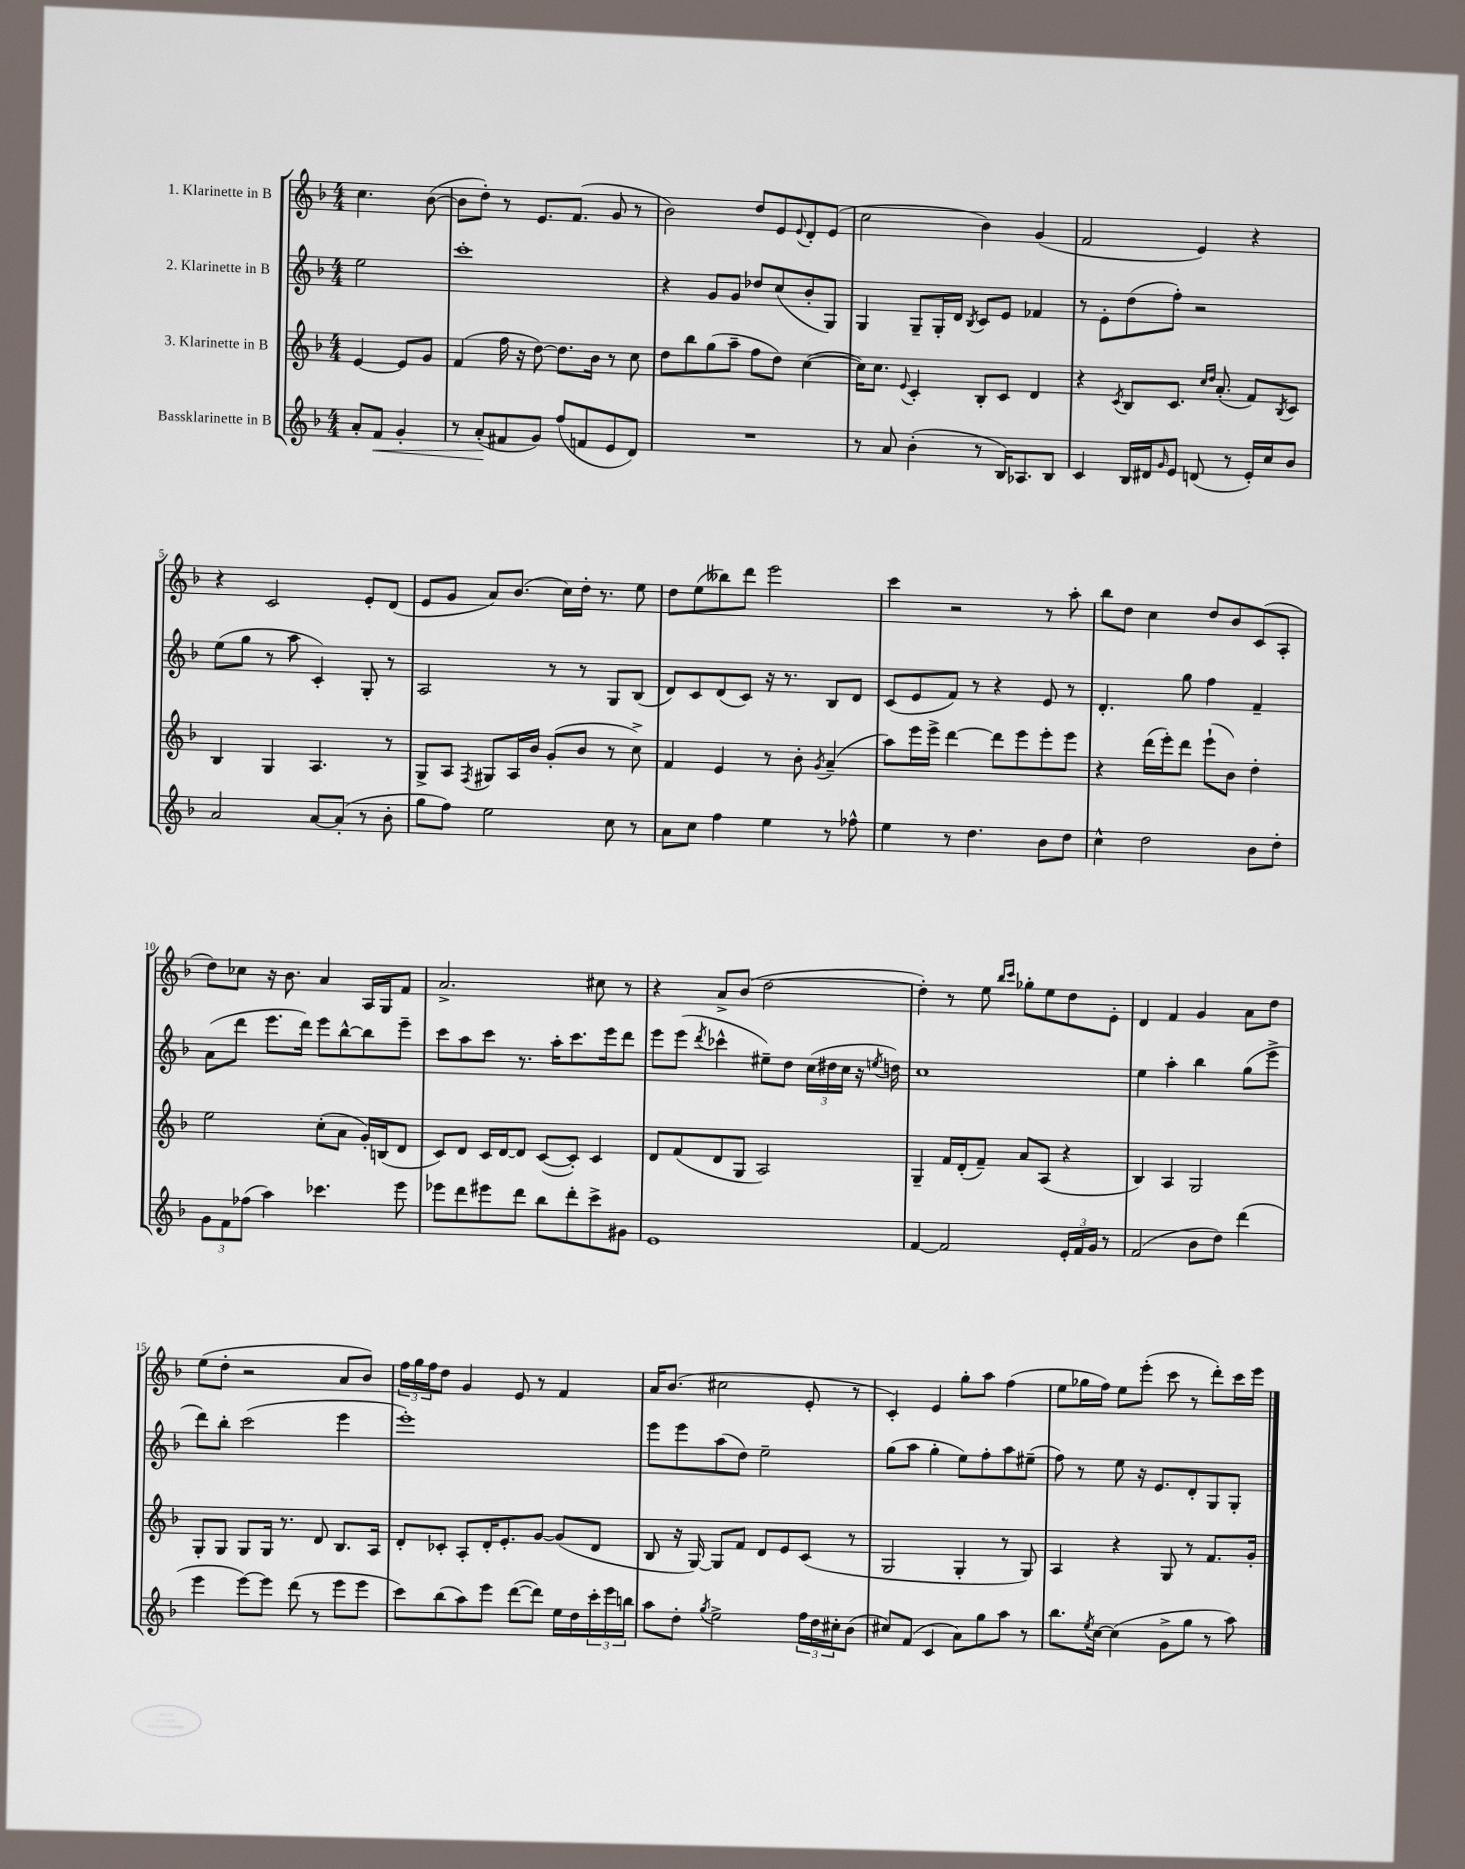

**kern	**kern	**kern	**kern
*staff4	*staff3	*staff2	*staff1
*clefG2	*clefG2	*clefG2	*clefG2
*k[b-]	*k[b-]	*k[b-]	*k[b-]
*M4/4	*M4/4	*M4/4	*M4/4
8a'/L	[4e/	2ee\	4.cc\
8f/J	.	.	.
4g'/	8e/]L	.	.
.	8g/J	.	([8b-\
=	=	=	=
8r	(4f/	1ccc'	8b-\]L
(8a'/L	.	.	8dd'\J)
8f#/	16ff\	.	8r
.	16r	.	.
8g/J)	[8dd\)	.	8.e/L
(8ff/L	8.dd\]L	.	.
.	.	.	(8.f/J
8f/	.	.	.
.	16b-\Jk	.	.
8e/	8r	.	8g/
8d/J)	8cc\	.	8r
=	=	=	=
1r	8dd\L	4r	2b-\)
.	8bb-\	.	.
.	(8gg\	8g/L	.
.	8aa~\J	8g/J	.
.	8ff\L	8dd-/L	8dd/L
.	8dd\J)	(8cc/	8e/
.	.	.	8qqe/
.	([4cc\	8b-'/	8d'/
.	.	8G/J)	(8e/J
=	=	=	=
8r	16cc\]LK)	4G/	2cc\
.	8.cc\J	.	.
8a/	.	.	.
.	8qqe/	.	.
(4b-'\	4c'/	8G~/L	.
.	.	16G'/L	.
.	.	16d/JJ	.
.	.	8qB-/	.
8r	8B-'/L	8c/L	4b-\)
16B-/LK)	8c/J	8e/J	.
8.A-/	.	.	.
.	4d/	4f-/	(4g/
8B-/J	.	.	.
=	=	=	=
4c/	4r	8r	2f/
.	.	8e'\L	.
.	8qc/	.	.
16B-/LL	8B-/L	(8dd\	.
16d#/J	.	.	.
16qqg/	.	.	.
8e/J	8.c/J	8ff'\J)	.
(8d/	.	2r	4e/)
.	16qqcc/LL	.	.
.	16qqdd/JJ	.	.
.	(8.a'/	.	.
8r	.	.	.
16e'/LL)	8f/L)	.	4r
16cc/J	.	.	.
.	8qB-/	.	.
8b-/J	8c/J	.	.
=	=	=	=
2a/	4B-/	(8ee\L	4r
.	.	8gg\J	.
.	4G/	8r	2c/
.	.	8aa\	.
[8a/L	4.A/	4c'/)	.
(8a'/]J	.	.	.
8r	.	8G'/	8e'/L
8b-'\	8r	8r	(8d/J
=	=	=	=
8gg\L	8G^/L	2A/	8e/L
8ff\J)	8A/J	.	8g/J
.	8qF/	.	.
2ee\	8G#/L	.	8a/L)
.	16A/L	.	(8.b-/J
.	16b-/JJ	.	.
.	(8g'/L	8r	.
.	.	.	16cc\LL)
.	8b-/J	8r	16dd'\JJ
.	.	.	8.r
8cc\	8r	8G/L	.
8r	8cc^\)	(8B-/J	8ee\
=	=	=	=
8a\L	4f/	8d/L)	8dd\L
8cc\J	.	8c/	(8ee\
4ff\	4e/	(8d/	8bb--\)
.	.	8c/J)	8ddd\J
4ee\	8r	16r	2eee\
.	.	8.r	.
.	8b-'\	.	.
.	8qg/	.	.
8r	(4a~/	8B-/L	.
8ff-^^\	.	8d/J	.
=	=	=	=
4ee\	8aa\L)	(8c/L	4ccc\
.	16eee\L	8e/	.
.	16eee^\JJ	.	.
8r	[4ddd\	8f/J)	2r
4.dd\	.	8r	.
.	8ddd\]L	4r	.
.	8eee\	.	.
8b-\L	8eee'\	8e/	8r
8dd\J	8eee\J	8r	8aa'\
=	=	=	=
4cc^^\	4r	4.d'/	8bb-\L
.	.	.	8dd\J
2dd\	(16ddd\LL	.	4cc\
.	16eee'\J)	.	.
.	8ddd\J	8gg\	.
.	(8eee`\L	4ff\	8dd/L
.	8b-\J)	.	8b-/
8b-\L	4dd'\	4f~/	(8c/
8dd'\J	.	.	8A'/J
=	=	=	=
12g\L	2ee\	(8a\L	8dd\L)
12f\	.	.	.
.	.	8ddd\J	8cc-\J
(12ff-\J	.	.	.
4aa\)	.	8.eee\L	16r
.	.	.	8.b-\
.	.	16ddd\Jk)	.
4.ccc-\	(8cc'\L	8eee\L	4a/
.	8a\J	[8bb-^^\	.
.	16g'/LL)	8bb-\]	16A/LL
.	(16B/J	.	16G/J
8eee\	8d/J	8eee~\J	8f/J
=	=	=	=
8eee-\L	8c/L)	8ccc\L	2.a^/
8ddd\	8d/J	8aa\	.
8eee#\	16c/LL	8ccc\J	.
.	[16d/J	.	.
8ddd\J	8d/]J	8.r	.
8bb-\L	([8c/L	.	.
.	.	16aa'\LK	.
8ddd'\	8c'/]J)	8.ccc\	.
8ccc^\	4c/	.	8cc#\
.	.	16eee\k	.
8g#\J	.	8ddd\J	8r
=	=	=	=
1e	8d/L	8eee\L	4r
.	(8f/	(8eee\J	.
.	.	8qddd/	.
.	8d/	4ccc-^^\	8a^/L
.	8G/J	.	(8b-/J
.	2A/)	8ee#~\L)	[2dd\
.	.	8dd\J	.
.	.	(24cc\LL	.
.	.	24dd#\	.
.	.	24cc\JJ	.
.	.	16r	.
.	.	8qee/	.
.	.	16dd\)	.
=	=	=	=
[4f/	4G~/	1cc	4dd'\])
2f/]	16f/LL	.	8r
.	(16d'/J	.	.
.	8f~/J)	.	8ee\
.	.	.	16qqbb-/LL
.	.	.	16qqccc/JJ
.	8a/L	.	8gg-'\L
.	(8A/J	.	8ee\
24e'/LL	4r	.	8dd\
24f/	.	.	.
24g/JJ	.	.	.
8r	.	.	8e'\J
=	=	=	=
(2f/	4B-/)	4ee\	4d/
.	4A/	4aa'\	4f/
8b-\L	2G/	4bb-\	4g/
8dd\J)	.	.	.
(4ddd\	.	(8gg\L	8a\L
.	.	8eee^\J	8dd\J
=	=	=	=
4eee\	8G'/L	8ddd\L)	(8ee\L
.	8G/J	8bb-'\J	8dd'\J
[8eee\L)	8G/L	(2ccc\	2r
8eee\]J	16G/Jk	.	.
.	8.r	.	.
(8ddd\	.	.	.
8r	8d/	.	.
8eee\L	8.B-/L	4eee\	8a/L
8eee\J	.	.	8b-/J)
.	16A/Jk	.	.
=	=	=	=
8ccc\L)	8d'/L	1eee')	24ff\LL
.	.	.	24gg\
.	.	.	24ff\J
(8bb-\	8c-'/J	.	8dd\J
8aa\)	8A'/L	.	4g/
8eee\J	16d'/K	.	.
.	8.e'/	.	.
([8ddd\L	.	.	8e/
8ddd\]J)	[8g/J	.	8r
16ee\LL	(8g/]L	.	4f/
16dd\	.	.	.
24ccc'\	8d/J	.	.
24eee\	.	.	.
24bb\JJ	.	.	.
=	=	=	=
8aa\L	8B-/	8eee\L	16a/LK
.	.	.	(8.b-/J
8dd'\J	16r	8eee\	.
.	[16G/)	.	.
8qgg/	.	.	.
2ee^\	8G/]L	(8aa\	2cc#\
.	8f/J	8dd\J)	.
.	8d/L	2ee~\	.
.	8e/	.	.
24ff\LL	(8c/J	.	8e'/
24dd\	.	.	.
24cc#'\J	.	.	.
(8b-\J	8r	.	8r
=	=	=	=
8cc#/L)	2G/	(8gg\L	4c'/)
(8f/J	.	8aa\J	.
4c/	.	4gg'\	4e/
8a\L)	4G'/	8ee\L)	8gg'\L
8gg\	.	8ff'\	8aa\J
8aa\J	8r	8aa\	(4ff\
8r	8G/)	(8ee#~\J	.
=	=	=	=
8.bb-\L	4A/	8ff\)	8ee\L
.	.	8r	16gg-\L
8qee/	.	.	.
[16cc\Jk	.	.	16ff\JJ)
(4cc\]	4r	8ee\	8ee\L
.	.	16r	(8eee'\J
.	.	8.e/L	.
8g^\L	8G/	.	8ccc\
8gg\J	8r	8d'/	8r
8r	8.f/L	8G/	8ddd'\L)
8aa\)	.	8G'/J	16ccc\L
.	16g'/Jk	.	16eee\JJ
==	==	==	==
*-	*-	*-	*-
